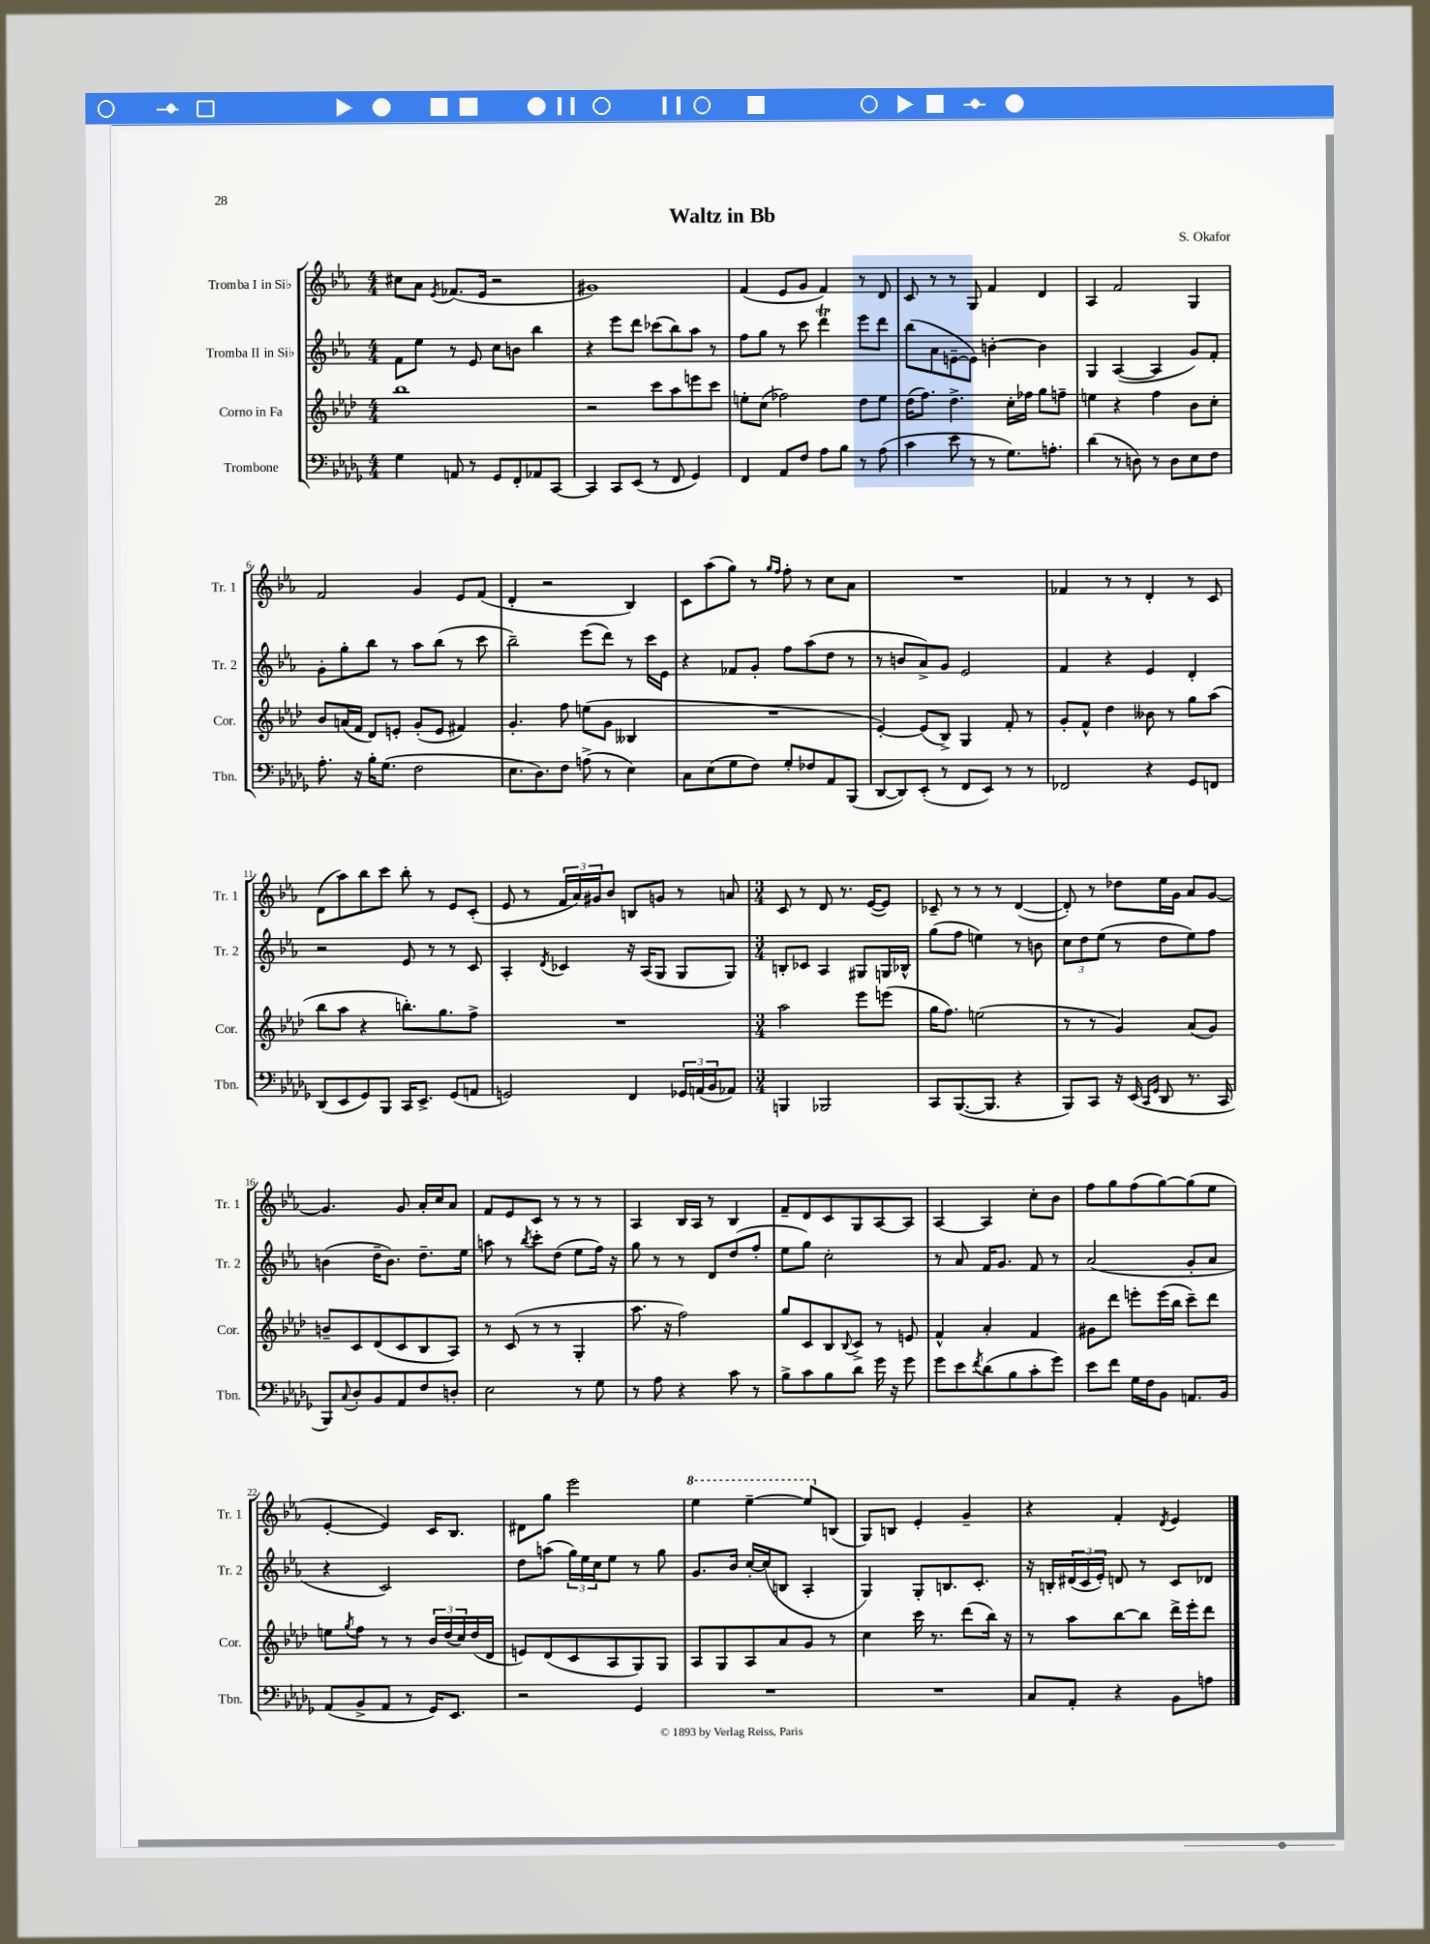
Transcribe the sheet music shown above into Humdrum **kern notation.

**kern	**kern	**kern	**kern
*staff4	*staff3	*staff2	*staff1
*clefF4	*clefG2	*clefG2	*clefG2
*k[b-e-a-d-g-]	*k[b-e-a-d-]	*k[b-e-a-]	*k[b-e-a-]
*M4/4	*M4/4	*M4/4	*M4/4
4G-\	1bb-	8f\L	8cc#\L
.	.	8ee-\J	8a-\J
.	.	.	8qe-/
8AA/	.	8r	(8.f-/L
8r	.	8e-/	.
.	.	.	16e-/Jk
8GG-/L	.	8cc\L	2r
8FF'/	.	8b\J	.
8AA-/	.	4bb-\	.
[8CC/J	.	.	.
=	=	=	=
4CC/]	2r	4r	1g#)
8CC/L	.	8eee-\L	.
(8EE-/J	.	8ddd\J	.
8r	8ccc\L	(8ccc-\L	.
8FF/	8aa-\	8bb-\)	.
4GG-/)	8eee\	8aa-\J	.
.	8ccc\J	8r	.
=	=	=	=
4FF/	8ee'\L	8ff\L	(4f/
.	(8cc\J	8gg\J	.
8AA-/L	2ff-\)	8r	8e-/L
8F/J	.	8ccc\	8g/J
8A-\L	.	4ddd\	4f/)
8B-\J	.	.	.
8r	8dd-\L	8eee-\L	8r
(8A-\	8ee\J	8ddd\J	8d/
=	=	=	=
4c\	(16dd-\LK	(8bb-\L	8c/
.	8.ff\J)	.	.
.	.	8a-\	8r
8e-\	4.dd-^\	[8e~\	8r
8r	.	8e\]J)	8G/
8r	.	[4b'\	4f/
8.G-\L)	16cc'\LL	.	.
.	16ff-\JJ	.	.
.	8gg\L	4b\]	4d/
8.A'\J	.	.	.
.	8ff~\J	.	.
=	=	=	=
(4d-\	4ee\	4G/	4A-/
8r	4r	([4A-/	2f/
8D\)	.	.	.
8r	4ff\	4A-/]	.
8D\L	.	.	.
8E-\	8b-\L	8g/L)	4G/
8F\J	8cc'\J	8f'/J	.
=	=	=	=
8.A-'\	8b-/L	8g'\L	2f/
.	(16a/L	8gg'\	.
16r	16f/JJ	.	.
16B-'\LK	8d-/L)	8bb-\J	.
(8.G-\J	.	.	.
.	8e'/J	8r	.
2F\	(8g'/L	8aa-\L	4g/
.	8e/J	(8bb-\J	.
.	4f#/)	8r	8e-/L
.	.	8ccc\	(8f/J
=	=	=	=
8.E-\L	4.g'/	2bb-~\)	4d'/
8.D-\)	.	.	.
.	.	.	2r
8F\J	8ff\	.	.
(8A^\	(8ee\L	(8eee-\L	.
8r	8g\J	8ddd\J)	.
4E-\)	4B--/	8r	4B-/)
.	.	16ccc\LL	.
.	.	16e-\JJ	.
=	=	=	=
8C\L	1r	4r	8c\L
(8E-\	.	.	(8aa-\
8G-\	.	8f-/L	8gg\J)
8F\J)	.	8g'/J	8r
.	.	.	16qqgg/LL
.	.	.	16qqff/JJ
8G-'/L	.	8ff\L	8ff'\
8F-/	.	(8aa-\	8r
8AA-/	.	8dd\J	8cc\L
(8BBB-/J	.	8r	8a-\J
=	=	=	=
[8DD-/L	[4e-'/)	8r	1r
8DD-/])	.	8b/L	.
(8EE-'/J	(8e-/]L	8a-^/)	.
8r	8B-^/J)	8g/J	.
8FF/L	4G/	2e-/	.
8EE-/J)	.	.	.
8r	8f'/	.	.
8r	8r	.	.
=	=	=	=
2FF-/	8g'/L	4f/	4f-/
.	8f^^/J	.	.
.	4dd-\	4r	8r
.	.	.	8r
4r	8b--\	4e-/	4d'/
.	8r	.	.
8GG-/L	8gg\L	4d'/	8r
8FF/J	(8aa-\J	.	8c/
=	=	=	=
(8DD-/L	8bb-\L	2r	(8d\L
8EE-/	8aa-\J	.	8aa-\)
8GG-/)	4r	.	8bb-\
8BBB-/J	.	.	8ccc\J
16CC/LK	8.bb'\L)	8e-/	8bb-'\
8.EE-^/J	.	.	.
.	.	8r	8r
.	8.gg\	.	.
(8GG-/L	.	8r	8e-/L
8AA/J	8ff^\J	8c/	(8c'/J
=	=	=	=
2GG/)	1r	4A-'/	8e-/
.	.	.	8r
.	.	8qd/	.
.	.	4c-/	24f/LL
.	.	.	24a-/)
.	.	.	24g#/J
.	.	.	8b-/J
4FF/	.	16r	8B/L
.	.	(16A-/LK	.
.	.	8G/J	8g/J
24GG-/LL	.	8G/L	8r
(24AA/	.	.	.
24BB-/J	.	.	.
8AA-/J)	.	8G/J)	8a/
=	=	=	=
*M3/4	*M3/4	*M3/4	*M3/4
4BBB/	2aa-\	8B'/L	8c/
.	.	8c-/J	8r
2BBB-/	.	4A-/	8d/
.	.	.	8.r
.	8eee-\L	8G#/L	.
.	.	.	([16e-/LK
.	(8eee\J	16G/L	8e-/]J)
.	.	16B-^^/JJ	.
=	=	=	=
8CC/L	16gg\LK	(8gg\L	8c-~/
.	8.ff\J)	.	.
([8.BBB-/	.	8ff\J	8r
.	(2ee\	4ee\)	8r
8.BBB-/]J	.	.	.
.	.	.	8r
4r	.	8r	([4d/
.	.	8b\	.
=	=	=	=
8BBB-/L)	8r	12cc\L	8d'/])
.	.	12dd\	.
8CC/J	8r	.	8r
.	.	(12ee-\J	.
16r	4g/)	8r	8dd-\L
(16EE-/	.	.	.
16qqCC/LL	.	.	.
16qqGG-/JJ	.	.	.
8DD-/	.	8dd\L	16ee-\L
.	.	.	16g\JJ
8.r	(8a-/L	8ee-\)	8a-/L
.	8g/J)	8ff\J	[8g/J
16CC/	.	.	.
=	=	=	=
8BBB-/L)	8b~/L	(4b\	4.g/]
8qqC/	.	.	.
8D-'/	8c/	.	.
8BB-/	(8d-/	16dd~\LK	.
.	.	8.b\J)	.
8AA-/	8c/	.	8g/
8F/	8B-/	8.dd~\L	16a-'/LL
.	.	.	16cc/J
8D'/J	8A-/J)	.	8a-/J
.	.	16ee-\Jk	.
=	=	=	=
2E-\	8r	8aa\	8f/L
.	(8c/	8r	8e-/
.	.	8qbb-/	.
.	8r	8ccc'\L	8c/J
.	8r	(8dd\J	8r
8r	4G'/	8ee-\L	8r
8G-\	.	16ff\Jk)	8r
.	.	16r	.
=	=	=	=
8r	8.aa-\	8gg\	4A-/
8A-\	.	8r	.
.	16r	.	.
4r	2ff\)	8r	16B-/LL
.	.	.	16A-/JJ
.	.	8d/L	8r
8c\	.	(8dd/	4B-/
8r	.	8ff'/J	.
=	=	=	=
8B-^\L	8gg/L	8ee-\L	8f~/L
8c\	8c/	8gg\J)	8d/
8B-\	8B-/	2cc'\	8c/
.	8qqB-/	.	.
8d-\J	8c^/J	.	8G/
16g-\	8r	.	[8A-/
16r	.	.	.
8g-\	8e/	.	8A-/]J
=	=	=	=
8g-\L	4f^^/	8r	[4A-/
8e-\	.	8a-/	.
8qf/	.	.	.
(8d-\	4a-'/	16f/LK	4A-/]
.	.	8.g/J	.
8B-\	.	.	.
8c'\	4f/	8f/	8cc'\L
8g-\J)	.	8r	8b-\J
=	=	=	=
8e-\L	8g#\L	(2a-/	8ff\L
8f\J	8ddd-\J	.	8gg\
16G-\LL	8eee'\L	.	(8ff\
16F\J	.	.	.
8BB-\J	(16eee\L	.	[8gg\)
.	16bb-\JJ	.	.
8.AA/L	8ccc~\L)	8g'/L	(8gg\]
.	8ddd-\J	8a-/J	8ee-\J
16BB-/Jk	.	.	.
=	=	=	=
(8AA-/L	8ee\L	4r	[4e-'/
.	8qgg/	.	.
8BB-^/	8ff\J	.	.
8AA-/J	8r	2c/)	4e-/])
8r	8r	.	.
16GG-/LK)	24b-/LL	.	16c/LK
.	(24dd-/	.	.
8.EE-/J	.	.	8.B-/J
.	24cc/)	.	.
.	(16dd-/	.	.
.	16d-/JJ	.	.
=	=	=	=
2r	8e/L)	8dd\L	8d#\L
.	(8d-/	(8aa\J	8gg\J
.	8c/	24gg\LL)	2eee-\
.	.	24ee-\	.
.	.	24cc\J	.
.	8A-/	8ee-\J	.
4GG-/	8G/)	8r	.
.	8G/J	8gg\	.
=	=	=	=
2.r	8A-/L	8.g/L	4eee-\
.	8G/	.	.
.	.	16b-/Jk	.
.	8A-/	[16cc'/LL	[4eee-~\
.	.	(16cc/]J	.
.	8a-/	8B/J	.
.	8g/J	4A-'/	8eee-/]L
.	8r	.	(8B/J
=	=	=	=
2.r	4cc\	4G/)	8G/L)
.	.	.	8B/J
.	16ccc\	8G'/L	4e-'/
.	8.r	.	.
.	.	8.B/	.
.	(8ddd-\L	.	4g~/
.	.	8.c'/J	.
.	16bb-\Jk)	.	.
.	16r	.	.
=	=	=	=
8C/L	8r	16r	4r
.	.	16B'/LL	.
8AA-'/J	8aa-\L	(24d#/	.
.	.	24c/	.
.	.	24e-'/JJ)	.
4r	[8bb-\	8d/	4f'/
.	8bb-\]J	8r	.
.	.	.	8qd/
8BB-\L	16ddd-^\LL	8c/L	4e-/
.	16eee-'\J	.	.
8A\J	8ddd-\J	8d-/J	.
==	==	==	==
*-	*-	*-	*-
